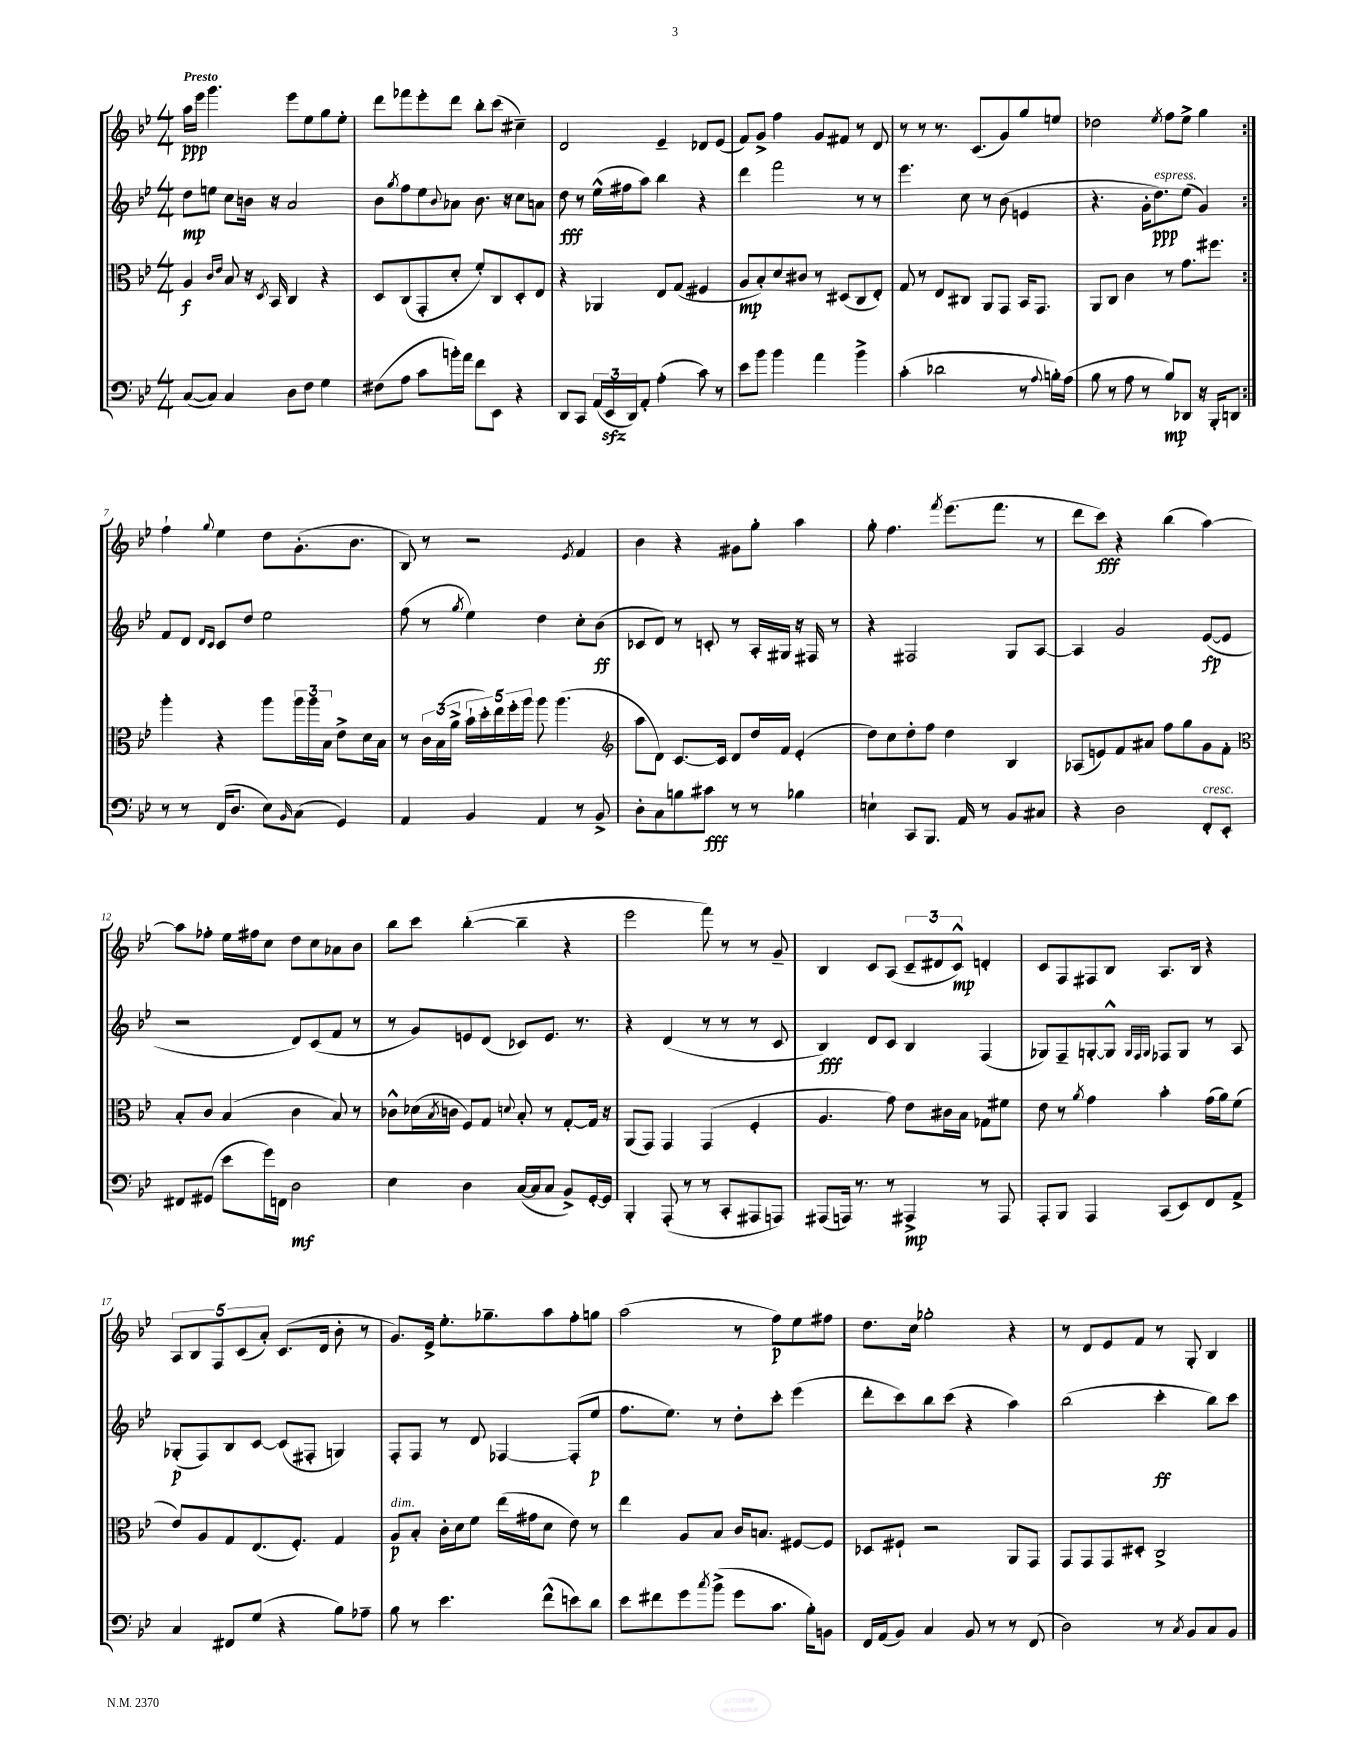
<<
\new StaffGroup <<
\new Staff = "s0" {
    \clef treble \key bes \major \numericTimeSignature \time 4/4 \tempo "Presto"
    \repeat volta 2 { a''16\ppp ees'''16 g'''4. ees'''8 ees''8 g''8 ees''8-. |
    d'''8 fes'''8 ees'''8-. d'''8 bes''8-. c'''8( cis''4--) |
    d'2 ees'4-- des'8 ees'8( |
    f'8) g'8-> f''4 g'8 fis'8 r8 d'8 |
    r8 r8 r8. c'8.( g'8) g''8 e''8 |
    des''2 \acciaccatura { ees''8 } f''8 ees''8-> g''4 | }
    f''4-! \appoggiatura { g''8 } ees''4 d''8 g'8.-.( bes'8. |
    bes8) r8 r2 \acciaccatura { ees'8 } f'4 |
    bes'4 r4 gis'8 g''8-. a''4 |
    g''8-. f''4. \acciaccatura { f'''8 } ees'''8.( f'''8. r8 |
    d'''8 c'''8\fff) r4 bes''4( a''4~) |
    a''8 fes''8-. ees''16 fis''16 c''8 d''8 c''8 aes'8 bes'8 |
    bes''8 c'''8 bes''4~-.( bes''4-- r4 |
    ees'''2 f'''8) r8 r8 g'8-- |
    bes4 c'8 a8( \tuplet 3/2 { c'8-- dis'8 c'8-^\mp) } d'4-. |
    c'8 f8 fis8 bes8 a8. bes16 r4 |
    \tuplet 5/4 { a8 bes8 f8 c'8( a'8-.) } c'8.( d'16 bes'8-. r8 |
    g'8.) ees'16-> ees''8.-. ges''8.-- a''8 f''8-. g''8 |
    a''2( r8 f''8\p) ees''8 fis''8 |
    d''8. c''16 ges''2-. r4 |
    r8 d'8 ees'8 f'8 r8 g8-. bes4 \bar "|." |
}
\new Staff = "s1" {
    \clef treble \key bes \major \numericTimeSignature \time 4/4
    \repeat volta 2 { d''8\mp e''8 c''8 b'16 r16 a'2 |
    bes'8 \acciaccatura { g''8 } f''8 ees''8 \appoggiatura { bes'8 } aes'8 bes'8. r16 c''8 a'8 |
    d''8\fff r8 ees''16-^( fis''16 a''8) bes''4 r4 |
    d'''4 f'''2 r8 r8 |
    ees'''4. c''8 r8 bes'8( e'4 |
    r4. g'16-. d''8.\ppp^\markup { \italic "espress." }) ees''8( g'4) | }
    f'8 d'8 \grace { d'16 c'16 } c'8 d''8 ees''2 |
    f''8( r8 \acciaccatura { g''8 } ees''4) d''4 c''8-. bes'8\ff( |
    ces'8 d'8) r8 c'8-. r8 a16-. gis16 r16 fis16 r8 |
    r4 fis2 g8 a8~ |
    a4 g'2 ees'8~\fp( ees'8 |
    r2 d'8) c'8( f'8 r8 |
    r8 g'8) e'8 d'8( ces'8) e'8. r8. |
    r4 d'4( r8 r8 r8 c'8 |
    bes4\fff) d'8 c'8 bes4 f4( |
    ges8) f8-- g8~-. g8-^ \grace { g32 f32 g32 } fes8 g8 r8 a8 |
    ges8-.\p( f8) bes8 c'8~ c'8( fis8-. g4) |
    f8-. f8 r8 d'8 fes4~ fes8-.( ees''8\p |
    f''8. ees''8.) r8 d''8-. c'''8-. ees'''4( |
    d'''8-. c'''8) bes''8 c'''8( r4 a''4) |
    bes''2( c'''4-.\ff bes''8) c'''8 \bar "|." |
}
\new Staff = "s2" {
    \clef alto \key bes \major \numericTimeSignature \time 4/4
    \repeat volta 2 { a4\f \grace { c'16 ees'16 } bes8 r16 \acciaccatura { d8 } bes,16 c4 r4 |
    d8 c8( g,8-. d'8-. f'8-.) c8 d8-. ees8 |
    r4 aes,4 ees8 g8( fis4 |
    a8\mp bes8-.) d'8 cis'8 r8 dis8( c8 ees8-.) |
    g8 r8 ees8 cis8 a,8 g,8 bes,16 g,8. |
    a,8 c8 c'4 r8 g'8. fis''8. | }
    a''4-. r4 a''8 \tuplet 3/2 { a''16 a''16 bes16 } ees'8-> d'16 bes16 |
    r8 \tuplet 3/2 { c'16 bes16( a'16-> } \tuplet 5/4 { bes'16-! d''16-.) ees''16 f''16-. a''16 } a''8 a''4.( |
    \clef treble a''8 d'8) c'8.~ c'16 d'8 d''16 f'16 ees'4-.( |
    d''8) c''8 d''8-. f''8 d''4 bes4 |
    aes8( e'8) f'8 ais'8 f''8 g''8 g'8 f'8-. |
    \clef alto bes8-. c'8 bes4( c'4 bes8) r8 |
    ces'8-^ des'16( \acciaccatura { bes8 } c'16 f8) g8 \appoggiatura { d'8 } bes8-. r8 g8~-. g16 r16 |
    a,8( g,8) g,4 g,4( f4-. |
    a4. g'8) ees'8 cis'16 bes16 ges8 fis'8 |
    ees'8 r8 \acciaccatura { a'8 } g'4 bes'4-. g'16( a'16) f'8( |
    ees'8) a8 g8 ees8.( f8.-.) g4 |
    a8\p^\markup { \italic "dim." } bes8-. c'16-. d'16 f'8 ees''16( gis'16 d'8 ees'8) r8 |
    ees''4 a8 bes8 c'16 b8. fis8~ fis8 |
    des8 fis8-! r2 a,8 g,8 |
    g,8 g,8 g,8 dis8-. c2-> \bar "|." |
}
\new Staff = "s3" {
    \clef bass \key bes \major \numericTimeSignature \time 4/4
    \repeat volta 2 { c8~( c8) c4 d8 f8 g4 |
    fis8( a8 c'8 b'16-.) a'16 f'8 ees,8 r4 |
    d,8 c,8 \tuplet 3/2 { a,16( ees,16\sfz d,16) } a,8-. a4-.( c'8) r8 |
    ees'8 bes'8 bes'4 a'4 bes'4-> |
    c'4-.( des'2 r8 \appoggiatura { a8 } b16-.) a16( |
    bes8 r8 a8 r8 bes8\mp) des,8 r16 bes,,16-. d,8 | }
    r8 r8 f,16( d8. ees8) \grace { bes,16 } c8( g,4) |
    a,4 bes,4 a,4 r8 bes,8-> |
    d8-. c8 b8 cis'8\fff r8 r8 bes4 |
    e4-! c,8 bes,,8. a,16 r8 bes,8 cis8 |
    r4 d2 f,8-.^\markup { \italic "cresc." } ees,8-. |
    fis,8 gis,8( ees'8 g'16) f,16 d2\mf |
    ees4 d4 c16~( c16 c8 bes,8->) g,16~-. g,16 |
    bes,,4-. a,,8-.( r8 r8 c,8-. ais,,8 a,,8) |
    ais,,8( a,,16) r8. r8 ais,,4->\mp r8 ais,,8 |
    a,,8-. bes,,8 a,,4 c,8( ees,8) f,8 a,8-> |
    c4 fis,8 g8( r4 bes8) aes8-- |
    bes8 r8 ees'4. f'8-^( e'8) d'8 |
    ees'8 fis'8 g'8 \acciaccatura { c''8 } bes'8->( g'8 c'8. bes16-.) b,8 |
    f,16 a,16( bes,8) c4 bes,8 r8 r8 f,8( |
    d2) r8 \acciaccatura { c8 } bes,8 c8 bes,8 \bar "|." |
}
>>
>>
